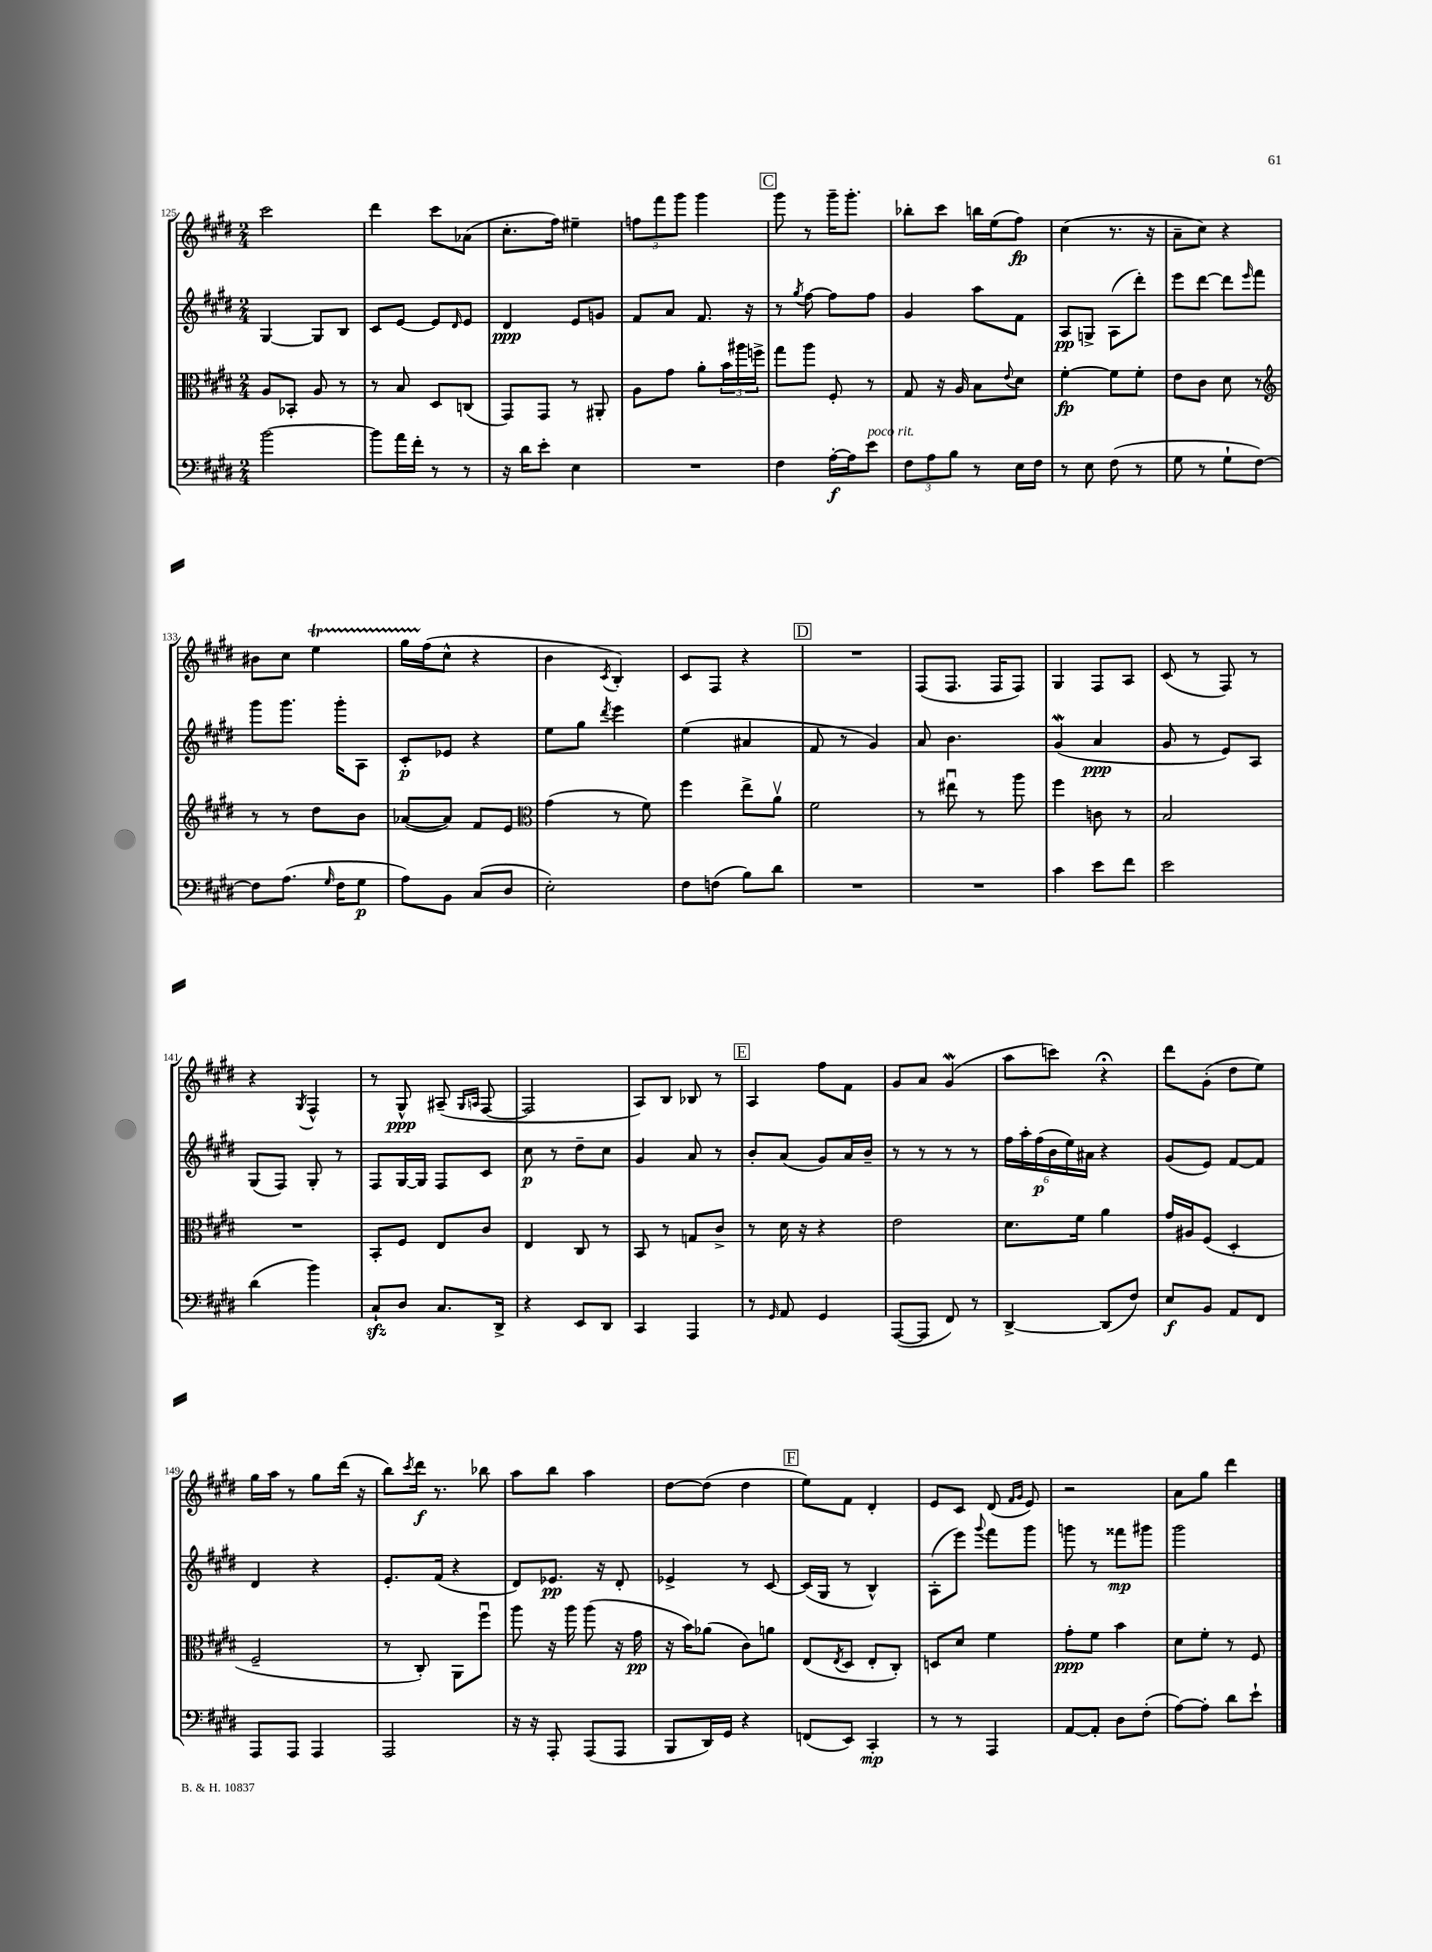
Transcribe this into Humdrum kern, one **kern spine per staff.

**kern	**dynam	**kern	**dynam	**kern	**dynam	**kern	**dynam
*part4	*part4	*part3	*part3	*part2	*part2	*part1	*part1
*staff4	*staff4	*staff3	*staff3	*staff2	*staff2	*staff1	*staff1
*clefF4	*	*clefC3	*	*clefG2	*	*clefG2	*
*k[f#c#g#d#]	*	*k[f#c#g#d#]	*	*k[f#c#g#d#]	*	*k[f#c#g#d#]	*
*M2/4	*	*M2/4	*	*M2/4	*	*M2/4	*
=125	=125	=125	=125	=125	=125	=125	=125
[2b\	.	8A/L	.	[4G#/	.	2ccc#\	.
.	.	8BB-X'/J	.	.	.	.	.
.	.	8A/	.	8G#/L]	.	.	.
.	.	8r	.	8B/J	.	.	.
=126	=126	=126	=126	=126	=126	=126	=126
8b\L]	.	8r	.	8c#/L	.	4ddd#\	.
16a\L	.	8B/	.	[8e/J	.	.	.
16f#'\JJ	.	.	.	.	.	.	.
8r	.	8D#/L	.	8e/L]	.	8ccc#\L	.
.	.	.	.	16qqd#/	.	.	.
8r	.	(8Cn/J	.	8e/J	.	(8a-X\J	.
=127	=127	=127	=127	=127	=127	=127	=127
16r	.	8GG#/L)	.	4d#/	ppp	8.cc#'\L	.
16d#\KL	.	.	.	.	.	.	.
8e'\J	.	8GG#/J	.	.	.	.	.
.	.	.	.	.	.	16ff#\Jk)	.
4E\	.	8r	.	8e/L	.	4ee#X~\	.
.	.	8AA#X'/	.	8gn/J	.	.	.
=128	=128	=128	=128	=128	=128	=128	=128
2r	.	8A\L	.	8f#/L	.	12ffn\L	.
.	.	.	.	.	.	12fff#\	.
.	.	8g#\J	.	8a/J	.	.	.
.	.	.	.	.	.	12ggg#\J	.
.	.	8a'\L	.	8.f#/	.	4ggg#\	.
.	.	24b\L	.	.	.	.	.
.	.	24aa#X\	.	.	.	.	.
.	.	.	.	16r	.	.	.
.	.	24ffn^\JJ	.	.	.	.	.
!!LO:REH:place=s1:t=C
=129	=129	=129	=129	=129	=129	=129	=129
4F#\	.	8gg#\L	.	8r	.	8ggg#\	.
.	.	.	.	8qgg#/	.	.	.
.	.	8aa\J	.	[8ff#\	.	8r	.
[16A'\LL	f	8F#'/	.	8ff#\L]	.	16ggg#~\KL	.
16A\J]	.	.	.	.	.	8.ggg#'\J	.
!LO:TX:a:i:t=poco rit.	!	!	!	!	!	!	!
8e\J	.	8r	.	8ff#\J	.	.	.
=130	=130	=130	=130	=130	=130	=130	=130
12F#\L	.	8G#/	.	4g#/	.	8bb-X'\L	.
12A\	.	.	.	.	.	.	.
.	.	16r	.	.	.	8ccc#\J	.
12B\J	.	.	.	.	.	.	.
.	.	16A/	.	.	.	.	.
8r	.	8B\L	.	8aa\L	.	16bbn\LL	.
.	.	.	.	.	.	(16ee\J	.
.	.	8qqe/	.	.	.	.	.
16E\LL	.	8d#\J	.	8f#\J	.	8ff#\J)	fp
16F#\JJ	.	.	.	.	.	.	.
=131	=131	=131	=131	=131	=131	=131	=131
8r	.	[4f#'\	fp	8A/L	pp	(4cc#\	.
8E\	.	.	.	8Gn^/J	.	.	.
(8F#\	.	8f#\L]	.	(8A\L	.	8.r	.
8r	.	8f#'\J	.	8ddd#'\J)	.	.	.
.	.	.	.	.	.	16r	.
=132	=132	=132	=132	=132	=132	=132	=132
8G#\	.	8e\L	.	8eee\L	.	8a~\L	.
8r	.	8c#\J	.	[8ddd#\J	.	8cc#\J)	.
8G#`\L	.	8d#\	.	8ddd#\L]	.	4r	.
.	.	.	.	16qqeee/	.	.	.
[8F#\J)	.	8r	.	8fff#\J	.	.	.
!!LO:LB:g=z
=133	=133	=133	=133	=133	=133	=133	=133
*	*	*clefG2	*	*	*	*	*
8F#\L]	.	8r	.	8ggg#\L	.	8b#X\L	.
(8.A\J	.	8r	.	8.ggg#\J	.	8cc#\J	.
.	.	8dd#\L	.	.	.	4eeT\	.
16qqG#/	.	.	.	.	.	.	.
16F#\KL	.	.	.	16ggg#'\KL	.	.	.
8G#\J	p	8b\J	.	8A\J	.	.	.
=134	=134	=134	=134	=134	=134	=134	=134
8A\L)	.	([8a-X/L	.	8c#'/L	p	16gg#TTT\LL	.
.	.	.	.	.	.	(16ff#\J	.
8BB\J	.	8a-/J])	.	8e-X/J	.	8cc#^^\J	.
(8C#/L	.	8f#/L	.	4r	.	4r	.
8D#/J	.	8e/J	.	.	.	.	.
=135	=135	=135	=135	=135	=135	=135	=135
*	*	*clefC3	*	*	*	*	*
2E'\)	.	(4g#\	.	8ee\L	.	4b\	.
.	.	.	.	8gg#\J	.	.	.
.	.	.	.	8qddd#/	.	8qc#/	.
.	.	8r	.	4eee\	.	4B'/)	.
.	.	8f#\)	.	.	.	.	.
=136	=136	=136	=136	=136	=136	=136	=136
8F#\L	.	4ff#\	.	(4ee\	.	8c#/L	.
(8Fn\J	.	.	.	.	.	8F#/J	.
8B\L)	.	8ee^\L	.	4a#X/	.	4r	.
8d#\J	.	8av\J	.	.	.	.	.
!!LO:REH:place=s1:t=D
=137	=137	=137	=137	=137	=137	=137	=137
2r	.	2f#\	.	8f#/	.	2r	.
.	.	.	.	8r	.	.	.
.	.	.	.	4g#/)	.	.	.
=138	=138	=138	=138	=138	=138	=138	=138
2r	.	8r	.	8a/	.	(8F#/L	.
.	.	8ee#Xu\	.	4.b\	.	8.F#/J	.
.	.	8r	.	.	.	.	.
.	.	.	.	.	.	16F#/KL	.
.	.	8aa\	.	.	.	8F#/J)	.
=139	=139	=139	=139	=139	=139	=139	=139
4c#\	.	4ff#\	.	(4g#W/	.	4G#/	.
8e\L	.	8cn\	.	4a/	ppp	8F#/L	.
8f#\J	.	8r	.	.	.	8A/J	.
=140	=140	=140	=140	=140	=140	=140	=140
2e\	.	2B/	.	8g#/	.	(8c#/	.
.	.	.	.	8r	.	8r	.
.	.	.	.	8e/L)	.	8F#/)	.
.	.	.	.	8A/J	.	8r	.
!!LO:LB:g=z
=141	=141	=141	=141	=141	=141	=141	=141
(4d#\	.	2r	.	(8G#/L	.	4r	.
.	.	.	.	8F#/J)	.	.	.
.	.	.	.	.	.	8qG#/	.
4b\)	.	.	.	8G#'/	.	4F#^^/	.
.	.	.	.	8r	.	.	.
=142	=142	=142	=142	=142	=142	=142	=142
8C#zz`/L	.	8BB'/L	.	8F#/L	.	8r	.
8D#/J	.	8F#/J	.	[16G#/L	.	8G#^^/	ppp
.	.	.	.	16G#/JJ]	.	.	.
8.C#/L	.	8E/L	.	8F#/L	.	(8A#X~/	.
.	.	.	.	.	.	16qqG#/LL	.
.	.	.	.	.	.	16qqAn/JJ	.
.	.	8c#/J	.	8c#/J	.	[8F#/	.
16DD#^/Jk	.	.	.	.	.	.	.
=143	=143	=143	=143	=143	=143	=143	=143
4r	.	4E/	.	8cc#\	p	2F#/]	.
.	.	.	.	8r	.	.	.
8EE/L	.	8C#/	.	8dd#~\L	.	.	.
8DD#/J	.	8r	.	8cc#\J	.	.	.
=144	=144	=144	=144	=144	=144	=144	=144
4CC#/	.	8BB/	.	4g#/	.	8A/L)	.
.	.	8r	.	.	.	8B/J	.
4AAA/	.	8Gn/L	.	8a/	.	8B-X/	.
.	.	8c#^/J	.	8r	.	8r	.
!!LO:REH:place=s1:t=E
=145	=145	=145	=145	=145	=145	=145	=145
8r	.	8r	.	8b'/L	.	4A/	.
16qqGG#/	.	.	.	.	.	.	.
8AA/	.	16d#\	.	(8a/J	.	.	.
.	.	16r	.	.	.	.	.
4GG#/	.	4r	.	8g#/L)	.	8ff#\L	.
.	.	.	.	16a/L	.	8f#\J	.
.	.	.	.	16b~/JJ	.	.	.
=146	=146	=146	=146	=146	=146	=146	=146
([8AAA/L	.	2e\	.	8r	.	8g#/L	.
8AAA/J]	.	.	.	8r	.	8a/J	.
8FF#/)	.	.	.	8r	.	(4g#W/	.
8r	.	.	.	8r	.	.	.
=147	=147	=147	=147	=147	=147	=147	=147
[4DD#^/	.	8.d#\L	.	24ff#\LL	.	8aa\L	.
.	.	.	.	24aa'\	.	.	.
.	.	.	.	(24ff#\	p	.	.
.	.	.	.	24b\	.	8cccn\J)	.
.	.	.	.	24ee\)	.	.	.
.	.	16f#\Jk	.	.	.	.	.
.	.	.	.	24a#X\JJ	.	.	.
(8DD#/L]	.	4a\	.	4r	.	4r;<	.
8F#/J)	.	.	.	.	.	.	.
=148	=148	=148	=148	=148	=148	=148	=148
8E/L	f	16g#/LL	.	(8g#/L	.	8ddd#\L	.
.	.	16A#X/J	.	.	.	.	.
8BB/J	.	(8F#/J	.	8e/J)	.	(8g#'\J	.
8AA/L	.	4D#'/	.	[8f#/L	.	8dd#\L	.
8FF#/J	.	.	.	8f#/J]	.	8ee\J)	.
!!LO:LB:g=z
=149	=149	=149	=149	=149	=149	=149	=149
8AAA/L	.	2F#~/	.	4d#/	.	16gg#\LL	.
.	.	.	.	.	.	16aa\JJ	.
8AAA/J	.	.	.	.	.	8r	.
4AAA/	.	.	.	4r	.	8gg#\L	.
.	.	.	.	.	.	(16ddd#\Jk	.
.	.	.	.	.	.	16r	.
=150	=150	=150	=150	=150	=150	=150	=150
2AAA/	.	8r	.	8.e'/L	.	8bb\L)	.
.	.	.	.	.	.	8qccc#/	.
.	.	8C#'/)	.	.	.	16ddd#\Jk	f
.	.	.	.	(16f#/Jk	.	8.r	.
.	.	8AA\L	.	4r	.	.	.
.	.	8ff#u\J	.	.	.	8bb-X\	.
=151	=151	=151	=151	=151	=151	=151	=151
16r	.	8aa\	.	8d#/L)	.	8aa\L	.
16r	.	.	.	.	.	.	.
8AAA'/	.	16r	.	8.e-X/J	pp	8bb\J	.
.	.	16aa\	.	.	.	.	.
(8AAA/L	.	(8aa\	.	.	.	4aa\	.
.	.	.	.	16r	.	.	.
8AAA/J	.	16r	.	8d#'/	.	.	.
.	.	16g#\	pp	.	.	.	.
=152	=152	=152	=152	=152	=152	=152	=152
8BBB/L	.	16r	.	4e-X^/	.	[8dd#\L	.
.	.	16b\KL)	.	.	.	.	.
16DD#/L)	.	(8a-X\J	.	.	.	(8dd#\J]	.
16GG#/JJ	.	.	.	.	.	.	.
4r	.	8c#\L)	.	8r	.	4dd#\	.
.	.	8an\J	.	[8c#/	.	.	.
!!LO:REH:place=s1:t=F
=153	=153	=153	=153	=153	=153	=153	=153
(8FFn/L	.	(8E/L	.	(16c#/LL]	.	8ee\L)	.
.	.	.	.	16G#/JJ	.	.	.
.	.	8qE/	.	.	.	.	.
8EE/J)	.	8D#/J	.	8r	.	8f#\J	.
4CC#'/	mp	8E'/L	.	4B^^/)	.	4d#'/	.
.	.	8C#'/J)	.	.	.	.	.
=154	=154	=154	=154	=154	=154	=154	=154
8r	.	8Dn/L	.	(8A'\L	.	8e/L	.
8r	.	8d#/J	.	8eee\J)	.	8c#/J	.
.	.	.	.	8qqggg#/	.	.	.
4AAA/	.	4f#\	.	8fff#\L	.	(8d#/	.
.	.	.	.	.	.	16qqf#/LL	.
.	.	.	.	.	.	16qqg#/JJ	.
.	.	.	.	8ggg#\J	.	8e/)	.
=155	=155	=155	=155	=155	=155	=155	=155
[8AA/L	.	8g#'\L	ppp	8gggn\	.	2r	.
8AA'/J]	.	8f#\J	.	8r	.	.	.
8D#\L	.	4b\	.	8fff##X\L	mp	.	.
(8F#'\J	.	.	.	8ggg#X\J	.	.	.
=156	=156	=156	=156	=156	=156	=156	=156
[8A\L)	.	8d#\L	.	2ggg#\	.	8a\L	.
8A'\J]	.	8f#'\J	.	.	.	8gg#\J	.
8d#\L	.	8r	.	.	.	4ddd#\	.
8e`\J	.	8F#/	.	.	.	.	.
==	==	==	==	==	==	==	==
*-	*-	*-	*-	*-	*-	*-	*-
